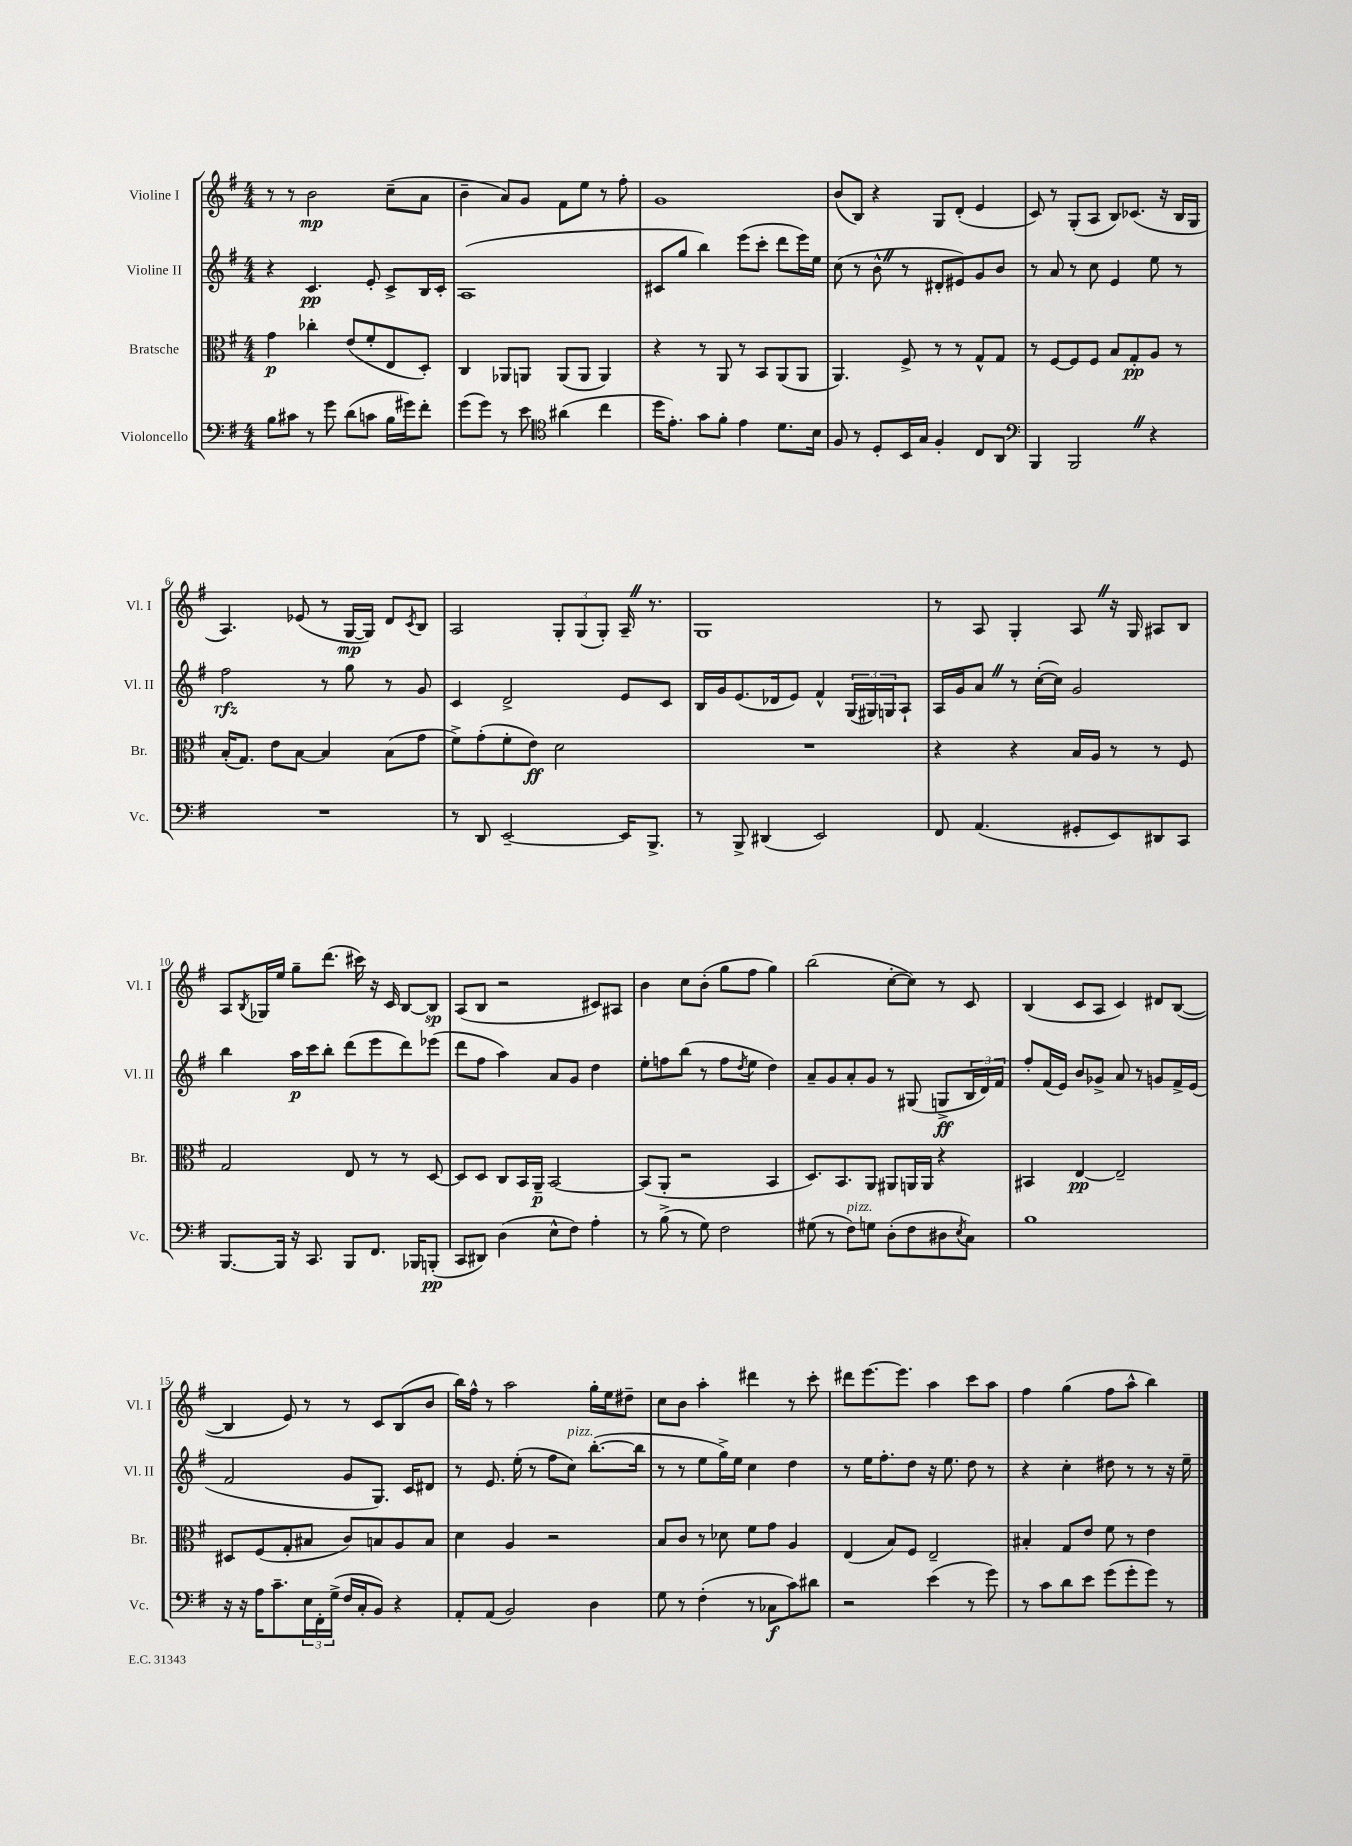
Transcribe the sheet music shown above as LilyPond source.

<<
\new StaffGroup <<
\new Staff = "s0" \with { instrumentName = "Violine I" shortInstrumentName = "Vl. I" } {
    \clef treble \key g \major \numericTimeSignature \time 4/4
    r8 r8 b'2\mp c''8--( a'8 |
    b'4-- a'8) g'8 fis'8 e''8 r8 fis''8-. |
    g'1 |
    b'8( b8) r4 g8 d'8-.( e'4 |
    c'8) r8 g8-.( a8 b8) ces'8.( r16 b16 g16 |
    a4.) ees'8( r8 g16~\mp g16) d'8 \acciaccatura { c'8 } b8 |
    a2 \tuplet 3/2 { g8-. g8( g8-.) } a16-- \once \override BreathingSign.text = \markup { \musicglyph "scripts.caesura.straight" } \breathe r8. |
    g1 |
    r8 a8 g4-. a8 \once \override BreathingSign.text = \markup { \musicglyph "scripts.caesura.straight" } \breathe r16 g16 ais8 b8 |
    a8 \acciaccatura { b8 } ges16 e''16 g''8-- d'''8.( cis'''16) r16 c'16 b8~ b8\sp |
    a8( b8 r2 cis'8) ais8 |
    b'4 c''8 b'8-.( g''8 fis''8 g''4) |
    b''2( c''8~-. c''8) r8 c'8 |
    b4( c'8 a8 c'4) dis'8 b8~( |
    b4 e'8) r8 r8 c'8 b8( b'8 |
    b''16) fis''16-^ r8 a''2 g''16-. e''16 dis''8-- |
    c''8 b'8 a''4-. dis'''4 r8 c'''8-. |
    dis'''8 e'''8.~ e'''8. a''4 c'''8 a''8 |
    fis''4 g''4( fis''8 a''8-^ b''4) \bar "|." |
}
\new Staff = "s1" \with { instrumentName = "Violine II" shortInstrumentName = "Vl. II" } {
    \clef treble \key g \major \numericTimeSignature \time 4/4
    r4 c'4.\pp e'8-. c'8-> b16 c'16-. |
    a1( |
    cis'8 g''8 b''4) e'''8( c'''8-. d'''8 e'''16) e''16 |
    c''8( r8 b'8-^ \once \override BreathingSign.text = \markup { \musicglyph "scripts.caesura.straight" } \breathe r8 dis'8-. eis'8) g'8 b'8 |
    r8 a'8 r8 c''8 e'4 e''8 r8 |
    fis''2\rfz r8 g''8 r8 g'8 |
    c'4 d'2-> e'8 c'8 |
    b16 g'16 e'8.( des'16 e'8) fis'4-^ \tuplet 3/2 { g16( gis16) g16 } a8-! |
    a16 g'16 a'8 \once \override BreathingSign.text = \markup { \musicglyph "scripts.caesura.straight" } \breathe r8 c''16~-.( c''16) g'2 |
    b''4 a''16\p c'''16 b''8-. d'''8( e'''8 d'''8) ees'''8( |
    d'''8 fis''8 a''4) a'8 g'8 d''4 |
    e''8-. f''8 b''8( r8 f''8 \acciaccatura { d''8 } e''8 d''4) |
    a'8-- g'8 a'8-. g'8 r8 gis8( g8->\ff \tuplet 3/2 { b16 d'16) fis'16 } |
    fis''8-. fis'16( e'16) b'8 ges'8-> a'8 r8 g'8 fis'16-> e'16( |
    fis'2 g'8 g8.) c'16 dis'8 |
    r8 e'8. e''16-.( r8 fis''8 c''8^\markup { \italic "pizz." }) b''8.~-.( b''16 |
    r8 r8 e''8 g''16->) e''16 c''4 d''4 |
    r8 e''16 fis''8.-. d''8 r16 e''8. d''8 r8 |
    r4 c''4-. dis''8 r8 r8 r16 e''16-- \bar "|." |
}
\new Staff = "s2" \with { instrumentName = "Bratsche" shortInstrumentName = "Br." } {
    \clef alto \key g \major \numericTimeSignature \time 4/4
    g'4\p ces''4-. e'8( fis'8-. e8 d8-.) |
    c4 aes,8 a,8 a,8( a,8 a,4) |
    r4 r8 a,8 r8 b,8 a,8( a,8 |
    a,4.) fis8-> r8 r8 g8-^ g8 |
    r8 fis8~ fis8 fis8 b8 g8-.\pp a8 r8 |
    b16-.( g8.) e'8 b8~ b4 b8( g'8 |
    fis'8->) g'8-.( fis'8-. e'8\ff) d'2 |
    R1 |
    r4 r4 b16 a16 r8 r8 fis8 |
    g2 e8 r8 r8 d8~ |
    d8 d8 c8 b,16 a,16--\p b,2~ |
    b,8( a,8-. r2 b,4 |
    d8.) b,8. a,8 ais,8 a,16 a,16 r4 |
    bis,4 e4~\pp e2-- |
    dis8 fis8( g8-. bis8 c'8) b8 a8 b8 |
    d'4 a4 r2 |
    b8 c'8 r8 des'8 fis'8 g'8 a4 |
    e4( b8) fis8 e2-- |
    bis4-. g8 e'8 fis'8 r8 e'4 \bar "|." |
}
\new Staff = "s3" \with { instrumentName = "Violoncello" shortInstrumentName = "Vc." } {
    \clef bass \key g \major \numericTimeSignature \time 4/4
    b8 cis'8 r8 g'8 d'8( c'8 b16 gis'16) fis'8-. |
    g'8( g'8) r8 e'8 \clef tenor ais'4( c''4 |
    d''16 e'8.-.) g'8 fis'8-. e'4 d'8. b16 |
    fis8 r8 d8-. b,16 g16 fis4-. c8 a,8 |
    \clef bass b,,4 b,,2 \once \override BreathingSign.text = \markup { \musicglyph "scripts.caesura.straight" } \breathe r4 |
    R1 |
    r8 d,8 e,2~-- e,16 b,,8.-> |
    r8 b,,8-> dis,4( e,2) |
    fis,8 a,4.( gis,8-. e,8) dis,8 c,8 |
    b,,8.~ b,,16 r16 c,8. b,,8 fis,8. bes,,16 b,,8-.\pp( |
    c,8 dis,8) d4( e8-^ fis8) a4-. |
    r8 b8->( r8 g8) fis2 |
    gis8( r8 fis8^\markup { \italic "pizz." }) g8 d8-.( fis8 dis8 \acciaccatura { e8 } c8) |
    b1 |
    r16 r16 a16 c'8.-- \tuplet 3/2 { e16 fis,16-. g16->( } fis16 c16-. b,8) r4 |
    a,8-. a,8( b,2) d4 |
    g8 r8 fis4-.( r8 ces8\f c'8) dis'8 |
    r2 e'4( r8 g'8) |
    r8 c'8 d'8 e'8 g'8( g'8-. g'8) r8 \bar "|." |
}
>>
>>
